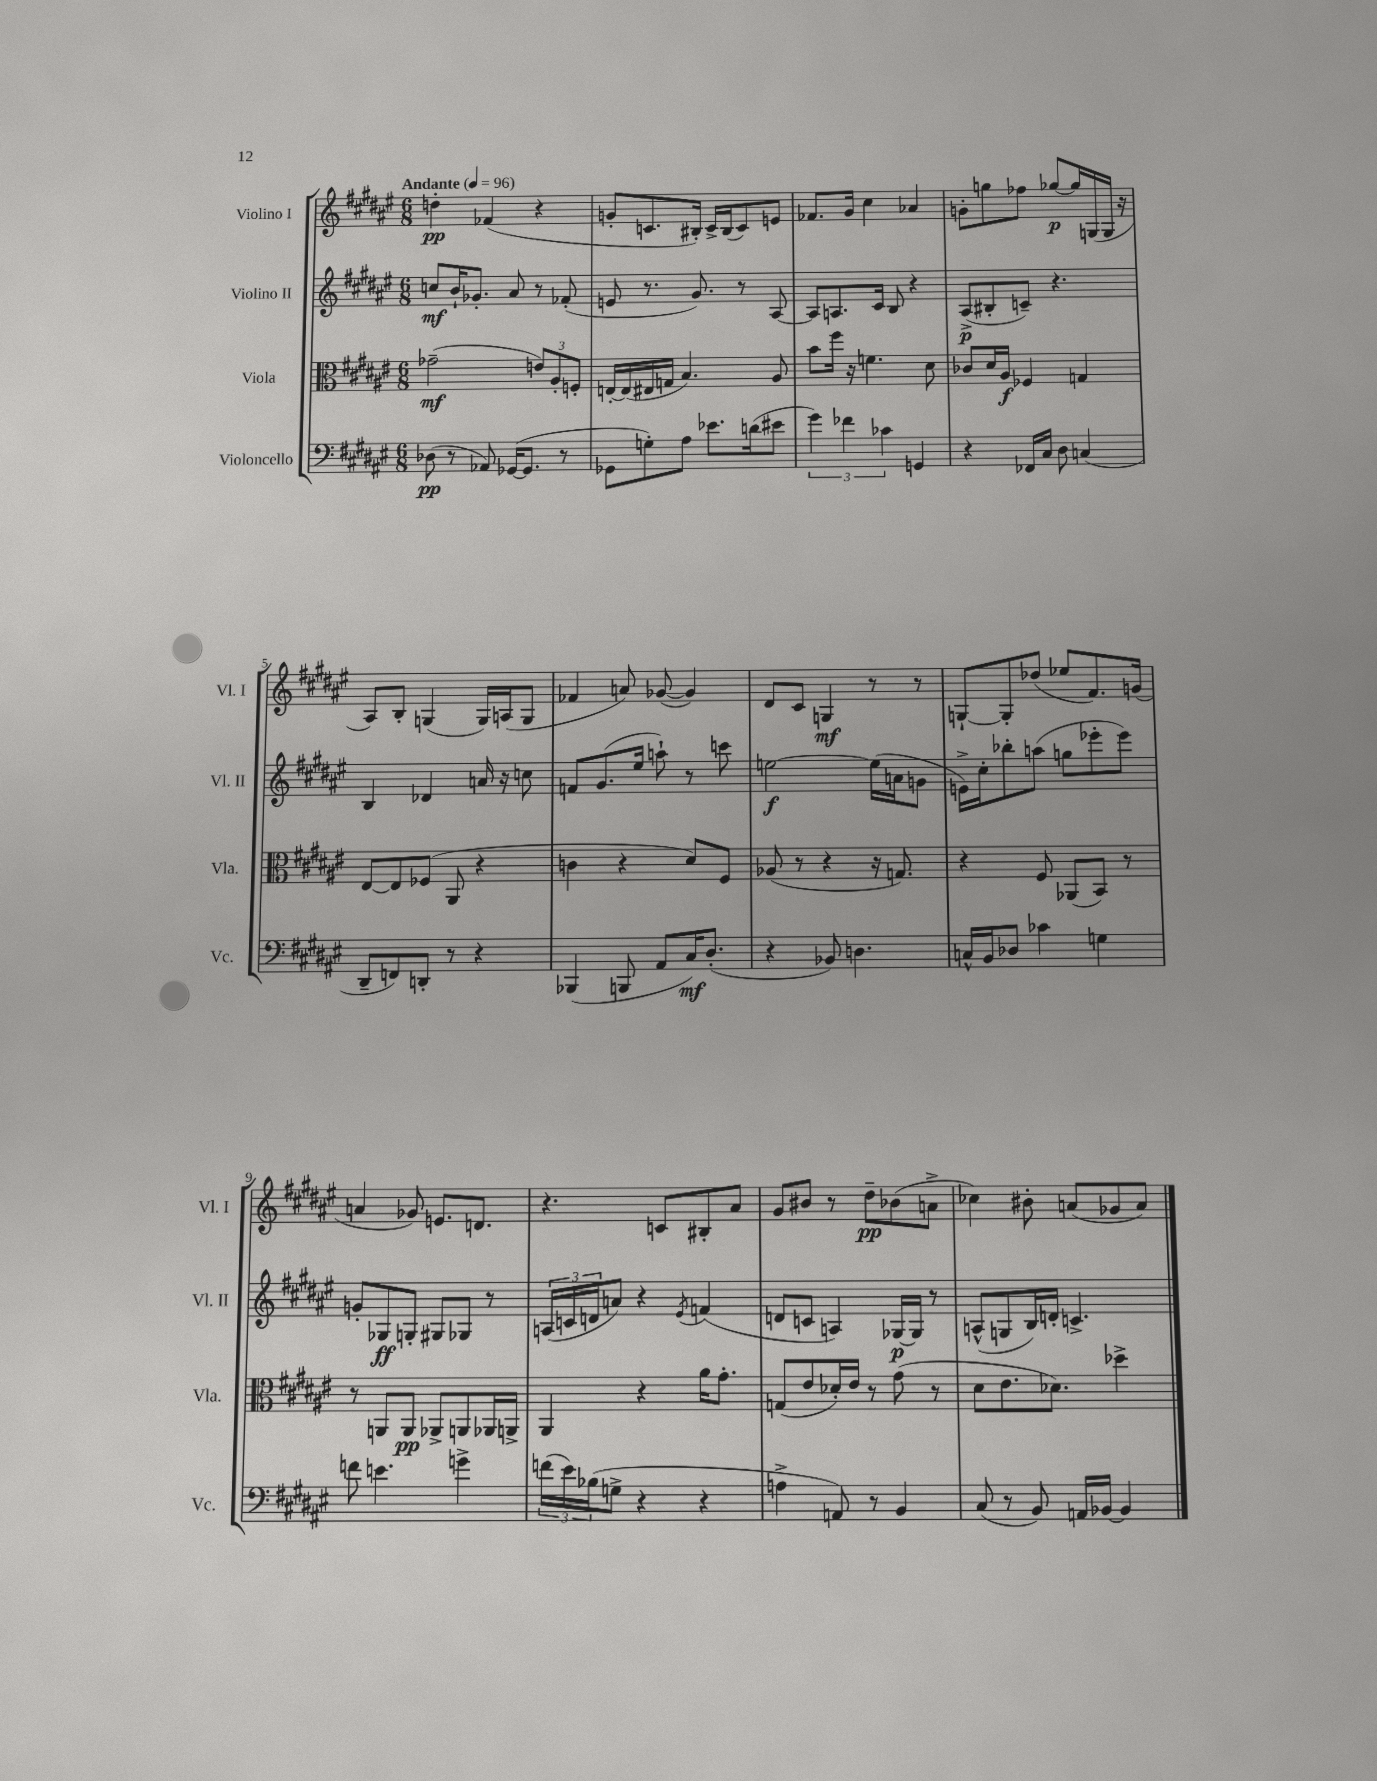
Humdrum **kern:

**kern	**kern	**kern	**kern
*staff4	*staff3	*staff2	*staff1
*clefF4	*clefC3	*clefG2	*clefG2
*k[f#c#g#d#a#e#]	*k[f#c#g#d#a#e#]	*k[f#c#g#d#a#e#]	*k[f#c#g#d#a#e#]
*M6/8	*M6/8	*M6/8	*M6/8
*MM96	*MM96	*MM96	*MM96
(8D-	(2g-~	8cc	4dd'
8r	.	16b`	.
.	.	8.g-'	.
8AA-)	.	.	(4f-
([16GG-	.	8a#	.
8.GG-]	.	.	.
.	12e)	8r	4r
.	12A#'	.	.
8r	.	(8f-'	.
.	12F'	.	.
=	=	=	=
8GG-	[16E'	8e	8g'
.	(16E]	.	.
8G')	16E#	8.r	8.c
.	16G	.	.
8A#	4.B)	.	.
.	.	8.g#)	16B#')
8.e-	.	.	16c^
.	.	.	(16B#
.	.	8r	8c)
(16d	.	.	.
8e#	8A#	[8A#	8e
=	=	=	=
6g#)	8b	8A#]	8.f-
.	16ff#	8.A	.
6f-	.	.	.
.	16r	.	16g#
.	4.f	.	4cc#
.	.	16c#	.
6c-	.	.	.
.	.	8B	.
4GG	.	4r	4a-
.	8d#	.	.
=	=	=	=
4r	8c-	(8A#^	8g'
.	16d#	8B#'	8gg
.	16A#	.	.
16FF-	4F-	8c~)	8ff-
16C#	.	.	.
8D#	.	4.r	[8gg-
(4C	4G	.	16gg-]
.	.	.	(16G
.	.	.	16G
.	.	.	16r
=	=	=	=
8DD#~	[8E#	4B	8A#)
8FF)	8E#]	.	8B'
8DD'	(8F-	4d-	(4G
8r	8AA#	.	.
4r	4r	16a	16G)
.	.	16r	(16A
.	.	8cc	8G
=	=	=	=
(4BBB-	4c	8f	4f-
.	.	(8.g#	.
8BBB	4r	.	8a)
.	.	16ee#	.
8AA#	.	8aa`)	([8g-
16C#)	8d#)	8r	4g-])
(8.D#'	.	.	.
.	8F#	8ccc	.
=	=	=	=
4r	(8A-	[2ee	8d#
.	8r	.	8c#
8BB-)	4r	.	4G
4.D	.	.	.
.	16r	(16ee]	8r
.	8.G)	16a	.
.	.	8g	8r
=	=	=	=
16C^^	4r	16e^)	[8G`
16BB	.	16cc#'	.
8D-	.	8bb-'	8G']
4c-	8F#	(8aa	(8dd-
.	(8AA-	8gg	8ee-
4G	8BB)	8eee-'	8.f#)
.	8r	8eee-)	.
.	.	.	(16g
=	=	=	=
8f	8r	8g'	4a
4.e	8AA	8G-	.
.	8AA	8G'	8g-)
.	8AA-^	8G#	8.e
4g^	8AA	8G-	.
.	.	.	8.d
.	16AA-	8r	.
.	16AA^	.	.
=	=	=	=
(24f	4AA#	(24A	4.r
24e#)	.	24c	.
(24B-	.	24d	.
8G^	.	8a)	.
4r	4r	4r	.
.	.	.	8c
.	.	8qe#	.
4r	16a#	(4f	8B#'
.	8.g#'	.	.
.	.	.	8a#
=	=	=	=
4A^	(8G	8d	8g#
.	8e#	8c	8b#
8AA)	16d-')	4A)	8r
.	16e#	.	.
8r	8r	.	8dd#~
4BB	(8g#	[16G-	(8b-
.	.	16G-]	.
.	8r	8r	8a^
=	=	=	=
(8C#	8d#	(8A^^	4cc-)
8r	8.e#	8G	.
8BB)	.	16B)	8b#'
.	8.d-)	16d'	.
16AA	.	4.c^	(8a
[16BB-	.	.	.
4BB-]	4dd-^	.	8g-
.	.	.	8a)
==	==	==	==
*-	*-	*-	*-
